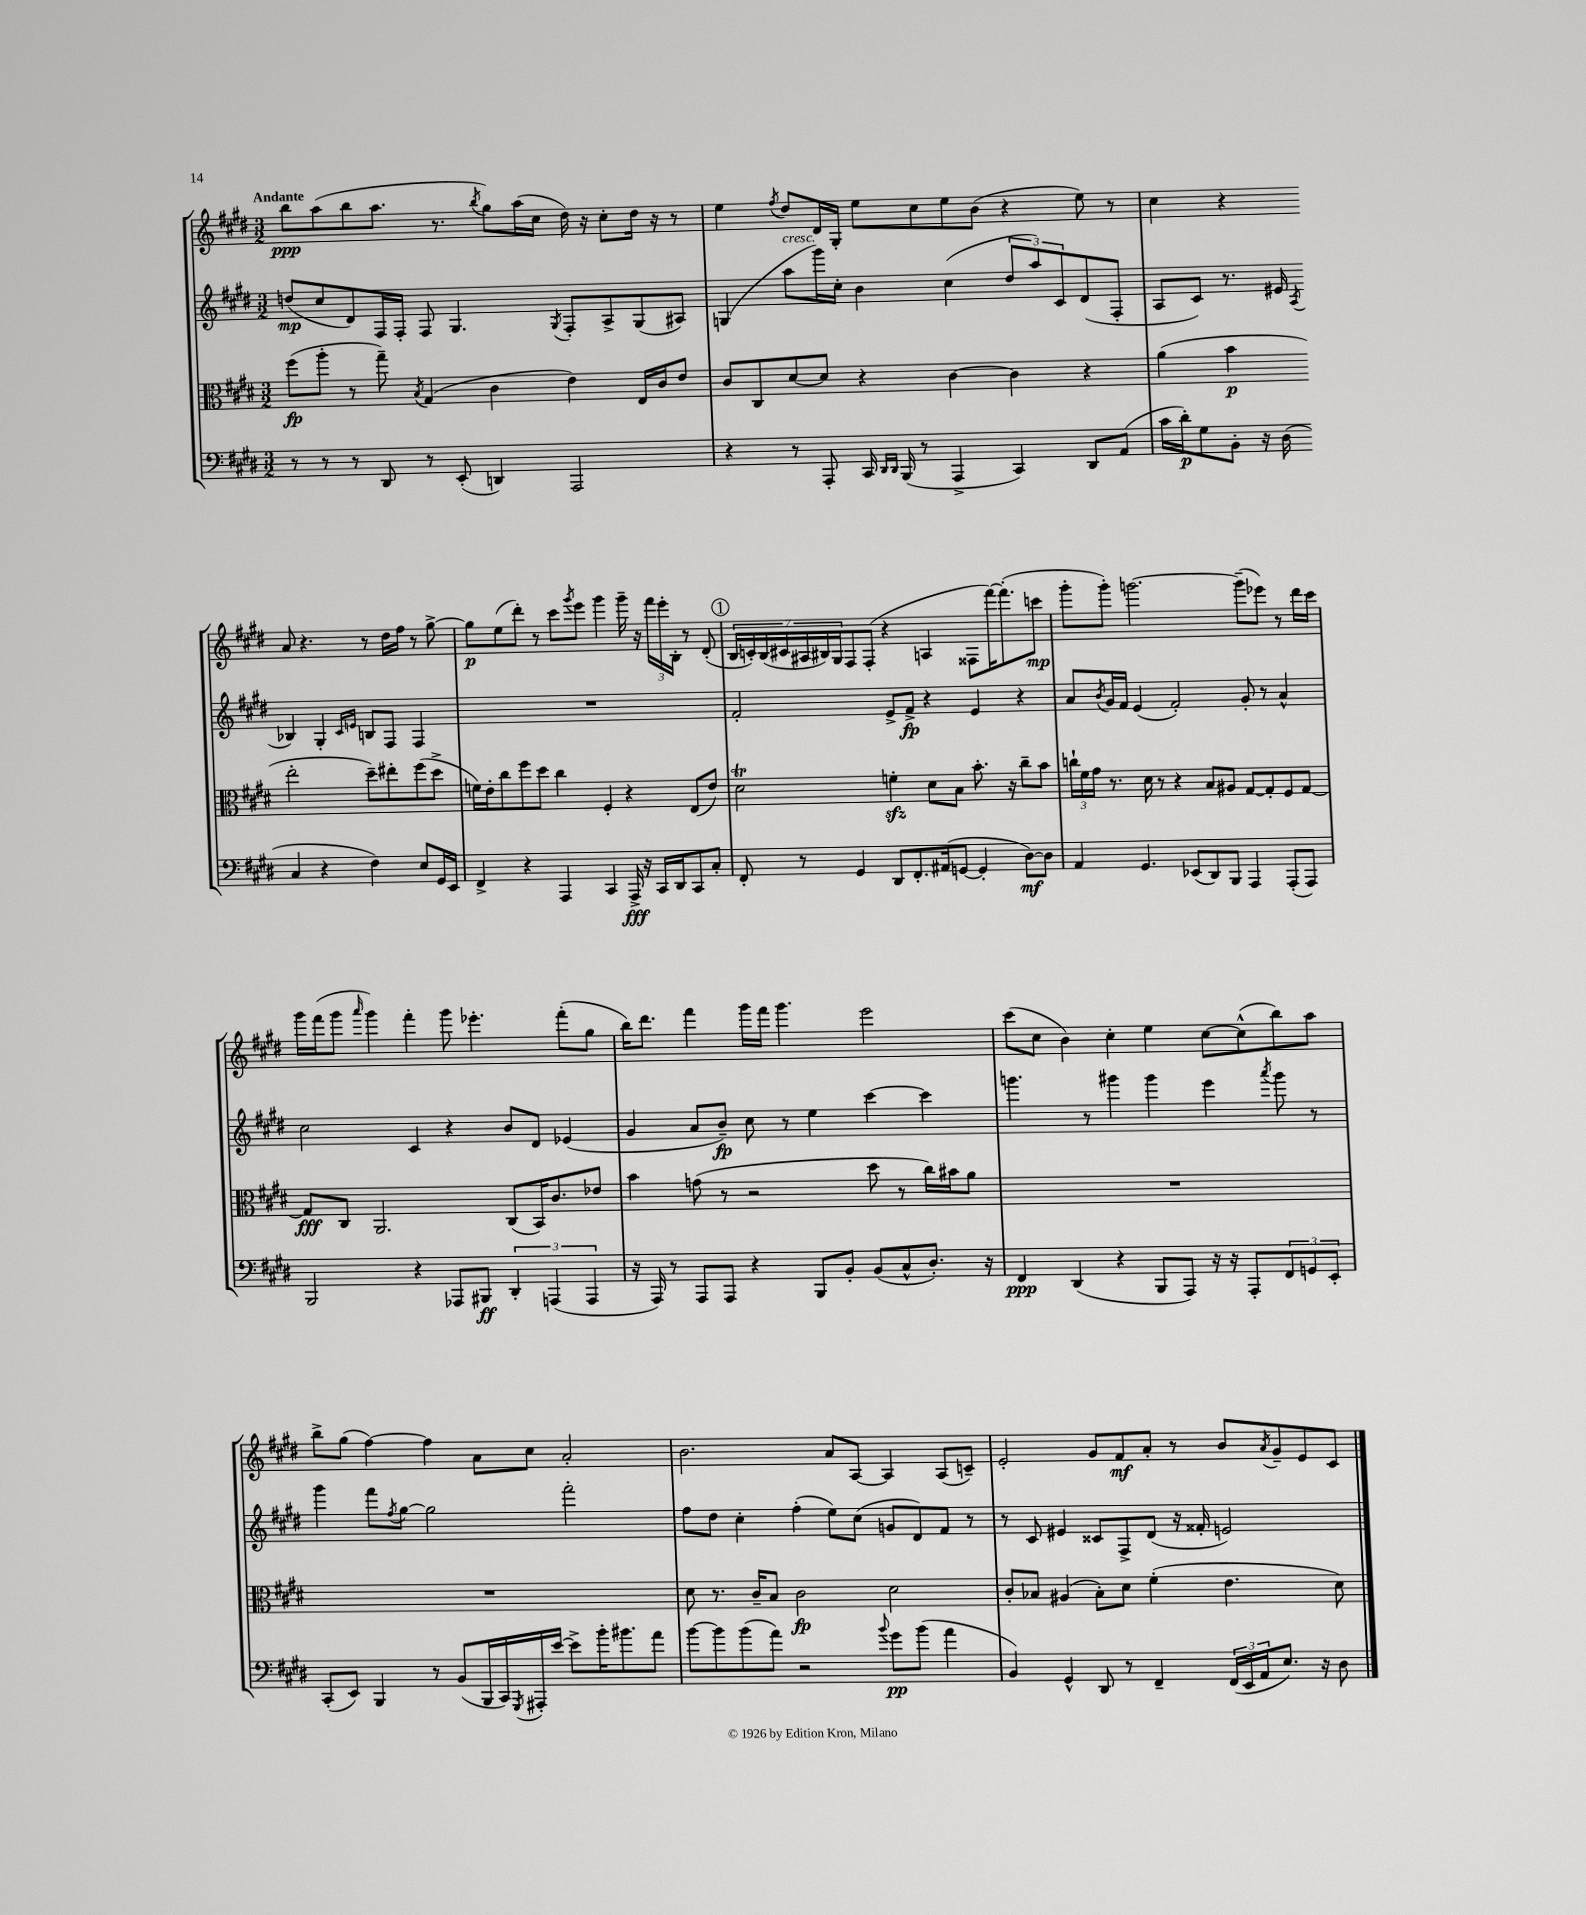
<<
\new StaffGroup <<
\new Staff = "s0" {
    \clef treble \key e \major \numericTimeSignature \time 3/2 \tempo "Andante"
    b''8\ppp a''8( b''8 a''8. r8. \acciaccatura { b''8 } gis''8) a''16( cis''16 dis''16) r16 cis''8-. dis''16 r16 r8 |
    e''4 \acciaccatura { fis''8 } dis''8 dis'16 gis16-. e''8 cis''8 e''8 b'8( r4 e''8) r8 |
    cis''4 r4 a'8 r4. r8 dis''16 fis''16 r8 gis''8~-> |
    gis''8\p e''8( dis'''8-.) r8 cis'''8 \acciaccatura { gis'''8 } e'''8 gis'''4 gis'''16-- r16 \tuplet 3/2 { fis'''16 e'''16-. b16-. } r8 dis'8-.( |
    \mark \markup { \circle "1" } \tuplet 7/4 { b16 c'16-.) b16( cis'16 ais16 bis16) gis16 } fis8 fis8-.( r4 a4 fisis8 fis'''16~) fis'''8.-.( c'''8\mp |
    gis'''8-. gis'''8-.) g'''2.~ g'''8--( ees'''8) r8 dis'''16 cis'''16 |
    gis'''16 fis'''16( gis'''8 \grace { a'''16 } gis'''4) fis'''4-. gis'''8 ees'''4.-. fis'''8-.( gis''8 |
    b''16) dis'''8. fis'''4 gis'''16 fis'''16 gis'''4. e'''2 |
    cis'''8( cis''8 b'4) cis''4-. e''4 cis''8~ cis''8-^( b''8) a''8 |
    b''8-> gis''8( fis''4~) fis''4 a'8 cis''8 a'2-. |
    b'2. a'8 a8~ a4 a8( c'8--) |
    e'2-. gis'8 fis'8\mf a'8-. r8 b'8 \acciaccatura { a'8 } gis'8-- e'8 cis'8 \bar "|." |
}
\new Staff = "s1" {
    \clef treble \key e \major \numericTimeSignature \time 3/2
    d''8\mp( cis''8 dis'8) fis16 fis16-. fis8 gis4. \acciaccatura { gis8 } fis8-. a8-> gis8( ais8) |
    g4( a''8^\markup { \italic "cresc." } gis'''16) cis''16-. b'4 cis''4( \tuplet 3/2 { dis''8 a''8) cis'8 } dis'8( fis8-. |
    a8 cis'8) r8. eis'16 \acciaccatura { a8 } bes4 gis4-. \grace { cis'16 e'16 } b8 fis8 fis4 |
    R1. |
    \mark \markup { \circle "1" } fis'2-. e'8-> fis'8->\fp r4 e'4 r4 |
    a'8 \acciaccatura { b'8 } gis'16 fis'16 e'4( fis'2-.) gis'8-. r8 a'4-^ |
    cis''2 cis'4 r4 b'8 dis'8 ees'4( |
    gis'4 a'8 b'8--\fp) cis''8 r8 e''4 cis'''4~ cis'''4 |
    g'''4. r8 gis'''4 gis'''4 e'''4 \acciaccatura { a'''8 } gis'''8 r8 |
    gis'''4 fis'''8 \acciaccatura { fis''8 } gis''8~ gis''2 fis'''2-. |
    fis''8 dis''8 cis''4-. fis''4-.( e''8) cis''8( g'8 dis'8) fis'8 r8 |
    r8 cis'8 eis'4 cisis'8 fis8-> dis'8( r16 fisis'16-. e'2) \bar "|." |
}
\new Staff = "s2" {
    \clef alto \key e \major \numericTimeSignature \time 3/2
    fis''8\fp( a''8-. r8 gis''8--) \acciaccatura { b8 } gis4( cis'4 e'4) e16 cis'16 e'8 |
    cis'8 cis8 dis'8~ dis'8 r4 cis'4~ cis'4 r4 |
    a'4( b'4\p e''2-. dis''8--) eis''8-. fis''8( dis''8-> |
    f'16) e'16-. cis''8 fis''8 dis''8 cis''4 fis4-. r4 e8( e'8) |
    \mark \markup { \circle "1" } dis'2\trill f'4-.\sfz dis'8 b8 b'8.-. r16 cis''8-- b'8 |
    \tuplet 3/2 { c''16-! fis'16 gis'16 } r8. dis'16 r8 r4 b8 ais8 gis8~ gis8-. fis8 gis8~ |
    gis8\fff cis8 a,2. cis8( b,16) cis'8. ees'8 |
    b'4 g'8( r8 r2 dis''8 r8 cis''16) bis'16 a'8 |
    R1. |
    R1. |
    dis'8 r8. cis'16-- b8 cis'2\fp dis'2 |
    cis'8-. bes8 ais4( bes8-.) dis'8 fis'4-.( e'4. dis'8) \bar "|." |
}
\new Staff = "s3" {
    \clef bass \key e \major \numericTimeSignature \time 3/2
    r8 r8 r8 dis,8 r8 e,8-.( d,4) a,,2 |
    r4 r8 a,,8-. cis,16 \grace { dis,16 dis,16 } b,,16( r8 a,,4-> cis,4) dis,8 a,8( |
    cis'16 dis'16-.\p) gis8 b,8-. r16 dis16( cis4 r4 fis4) e8 gis,16 e,16 |
    fis,4-> r4 a,,4 cis,4 a,,16->\fff r16 cis,16 dis,16 cis,8 cis8-. |
    \mark \markup { \circle "1" } fis,8-. r8 gis,4 dis,8 fis,8.-. ais,16( g,8~ g,4-. dis8~\mf) dis8 |
    a,4 gis,4. ees,8( dis,8) b,,8 a,,4 a,,8-.( a,,8) |
    b,,2 r4 aes,,8 bis,,8\ff \tuplet 3/2 { dis,4-. a,,4( a,,4 } |
    r16 a,,16) r8 a,,8 a,,8 r4 b,,8 b,8-. b,8( cis8-^ dis8.-.) r16 |
    fis,4\ppp dis,4( r4 b,,8 a,,8) r16 r16 a,,8-. \tuplet 3/2 { fis,8 g,8 e,8-. } |
    cis,8-.( e,8) b,,4 r8 b,8( b,,16 cis,16) \acciaccatura { gis,,8 } ais,,16-. e'16~ e'8-> b'16-. bis'8. a'8 |
    b'8~ b'8 b'8( a'8) r2 \appoggiatura { b'8 } gis'8\pp b'8( a'4 |
    b,4) gis,4-^ dis,8 r8 fis,4-- \tuplet 3/2 { fis,16( e,16 a,16 } e8.) r16 dis8 \bar "|." |
}
>>
>>
\layout { \context { \Score \remove "Bar_number_engraver" } }
